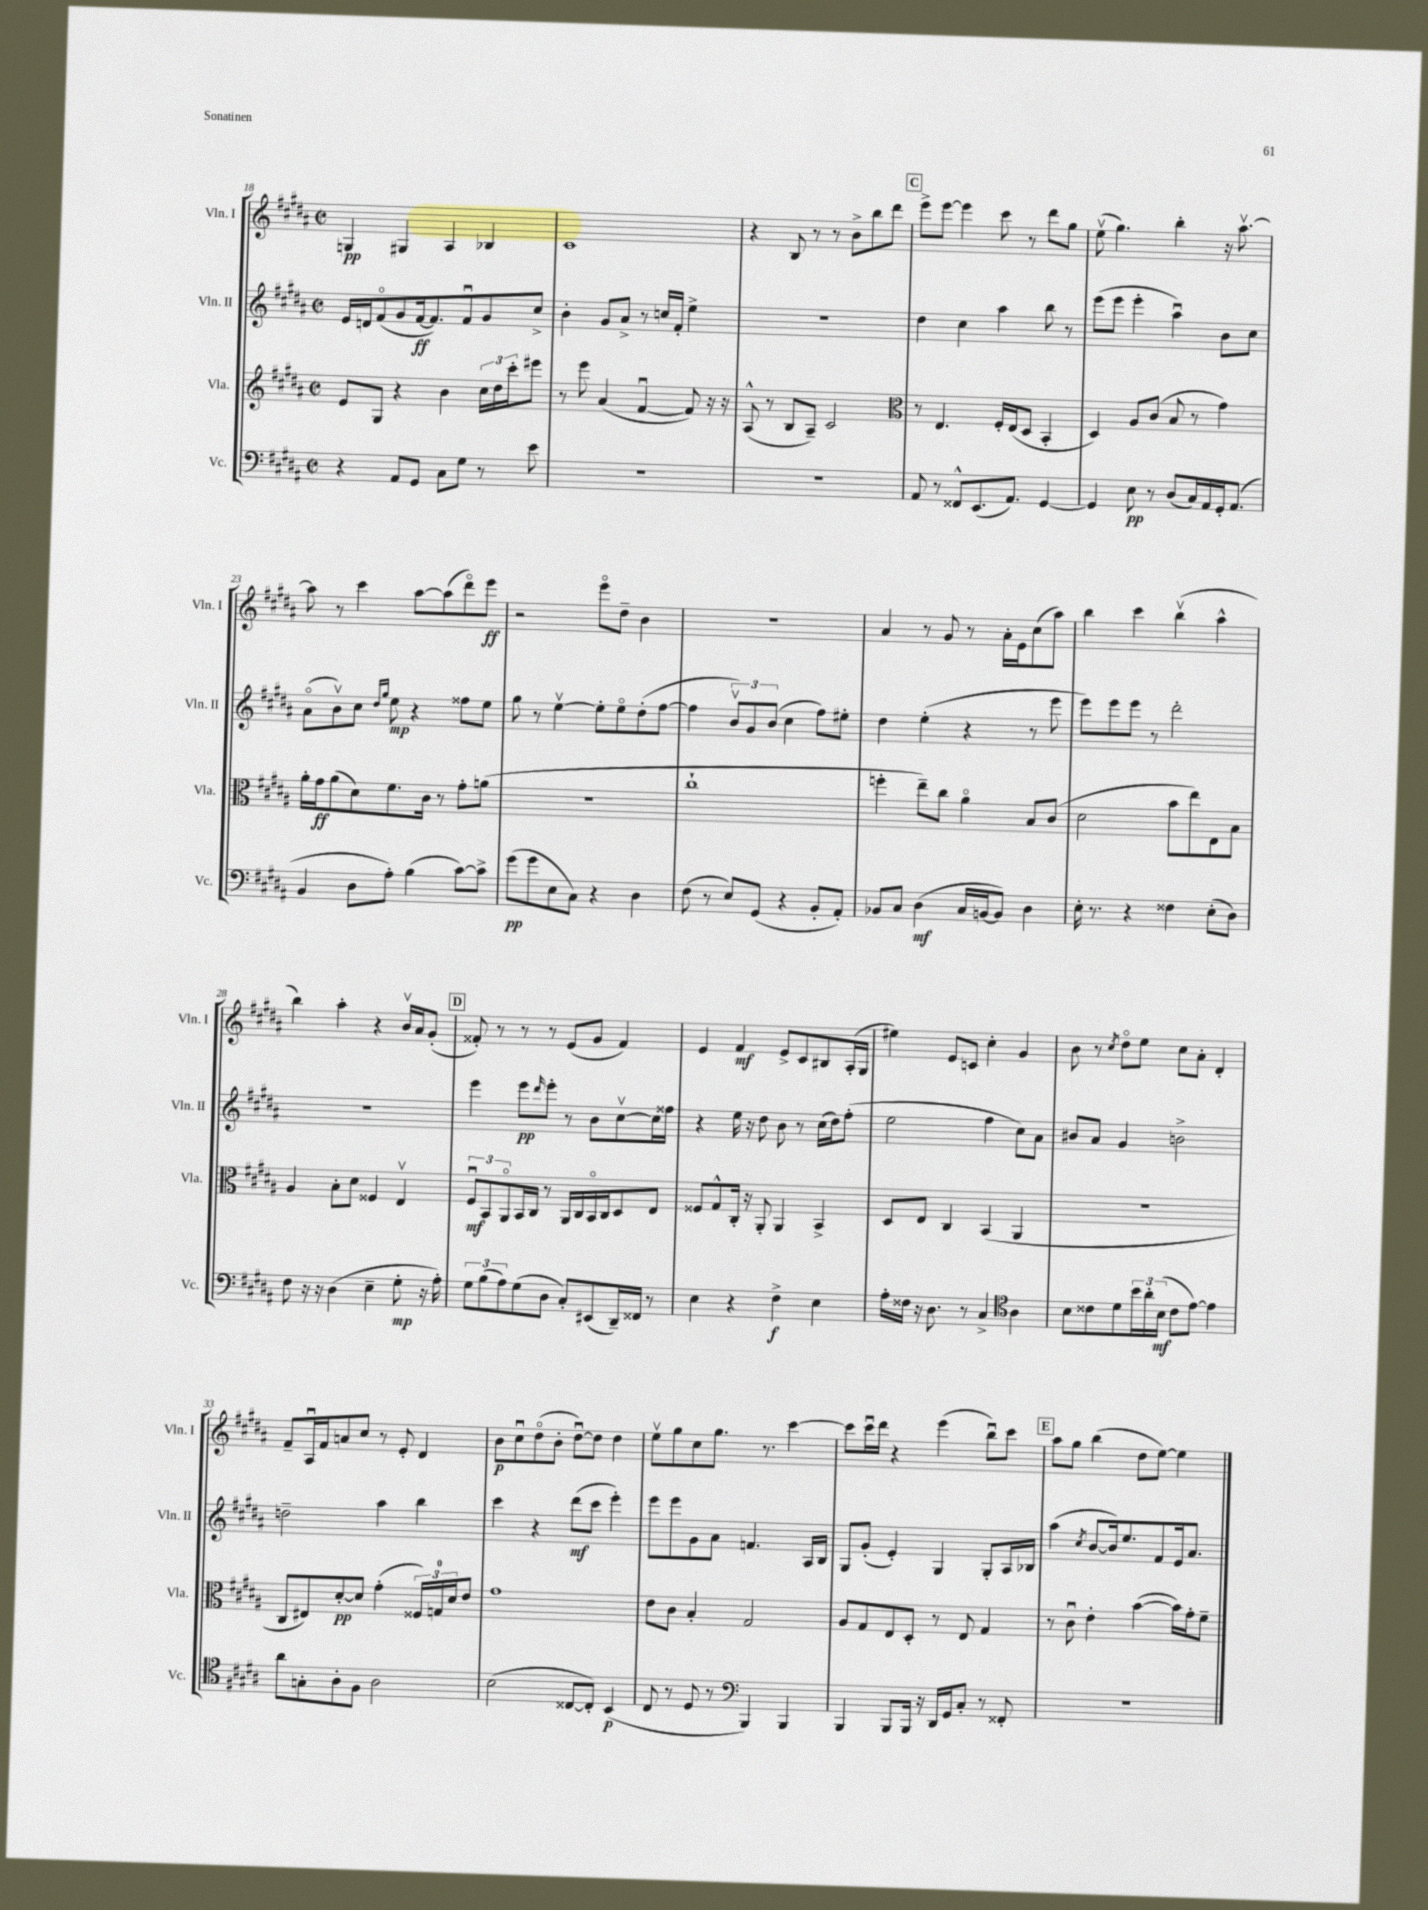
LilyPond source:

<<
\new StaffGroup <<
\new Staff = "s0" \with { instrumentName = "Vln. I" shortInstrumentName = "Vln. I" } {
    \clef treble \key b \major \defaultTimeSignature \time 2/2
    g4\pp gis4 ais4 bes4 |
    cis'1 |
    r4 b8 r8 r8 b'8-> b''8 dis'''8 |
    \mark \markup { \box "C" } e'''8-> e'''8~ e'''4 cis'''8 r8 dis'''8 gis''8 |
    e''8\upbow( gis''4.) b''4-. r16 ais''8.~\upbow |
    ais''8 r8 cis'''4 ais''8~ ais''8( dis'''8\flageolet) e'''8\ff |
    r2 e'''8\flageolet dis''8-- b'4 |
    r1 |
    ais'4 r8 gis'8 r8 ais'16-. e'16 cis''8( ais''8) |
    b''4 cis'''4 b''4\upbow( ais''4-^ |
    b''4) ais''4-. r4 b'16\upbow ais'16 gis'8-.( |
    \mark \markup { \box "D" } fisis'8-.) r8 r8 r8 e'8( gis'8 fisis'4) |
    e'4 fis'4\mf e'8-> cis'8 bis8 ais16-.( gis16 |
    eis''4) e'8 c'8 cis''4-. gis'4 |
    b'8 r8 \acciaccatura { cis''8 } dis''8\flageolet e''8 cis''8 ais'8-. dis'4-. |
    fis'8-- ais16\downbow fis'16 a'8 cis''8 r8 e'8-. dis'4 |
    b'8\p cis''8\downbow dis''8\flageolet( b'8-. dis''8~\downbow) dis''8 dis''4 |
    e''8\upbow gis''8 cis''8 gis''8. r8. cis'''4~ |
    cis'''8 cis'''16\downbow dis'''16 r4 e'''4( b''8\downbow) cis'''8 |
    \mark \markup { \box "E" } ais''8 gis''8 b''4( dis''8 e''8~) e''4 \bar "|." |
}
\new Staff = "s1" \with { instrumentName = "Vln. II" shortInstrumentName = "Vln. II" } {
    \clef treble \key b \major \defaultTimeSignature \time 2/2
    e'16 d'16 fis'8\flageolet( gis'8 fis'16~\ff fis'8.) fis'8\downbow gis'8 cis''8-> |
    b'4-. gis'8 ais'8-> r8 c''16 fis'16-. e''4-> |
    R1 |
    \mark \markup { \box "C" } dis''4 cis''4 ais''4 b''8 r8 |
    e'''8( e'''8 e'''4-. ais''4\downbow) b'8 cis''8 |
    ais'8\flageolet( b'8\upbow) cis''8 \grace { dis''16 gis''16 } e''8\mp r4 fisis''8 e''8 |
    gis''8 r8 e''4~\upbow e''8-. e''8\flageolet dis''8-.( fis''8~ |
    fis''4 \tuplet 3/2 { b'8\upbow) gis'8 b'8( } cis''4 fis''8) eis''8-. |
    dis''4 e''4-.( r4 r8 e'''8 |
    e'''8) e'''8 e'''8 r8 dis'''2-. |
    r1 |
    \mark \markup { \box "D" } e'''4 e'''8\pp \grace { dis'''16 } e'''8-. r8 b'8 cis''8~\upbow cis''16 fisis''16 |
    r4 e''16 r16 dis''8 b'8 r8 cis''16( dis''16) fis''8-.( |
    e''2 fis''4 cis''8) ais'8 |
    bis'8 ais'8 gis'4 b'2-> |
    d''2-- ais''4 b''4 |
    cis'''4 r4 dis'''8\mf( cis'''8 e'''4-.) |
    e'''8 e'''8 gis'8 ais'8 f'4. ais16 b16 |
    gis8 gis'8-.( e'4-.) gis4 gis8-. ais16 bes16 |
    \mark \markup { \box "E" } ais''4( \acciaccatura { cis''8 } b'8~ b'16) e''8. fis'8 e'16 ais'8. \bar "|." |
}
\new Staff = "s2" \with { instrumentName = "Vla." shortInstrumentName = "Vla." } {
    \clef treble \key b \major \defaultTimeSignature \time 2/2
    e'8 gis8 r4 b'4 \tuplet 3/2 { cis''16 dis''16 cis'''16-. } eis'''8 |
    r8 e'''8 ais'4( fis'4~\downbow fis'8) r16 r16 |
    ais8-^( r8 b8 ais8--) cis'2 |
    \mark \markup { \box "C" } \clef alto r8 e4. fis16-. e16( dis8 b,4-. |
    dis4) ais8 cis'8( b8 r8 gis'4) |
    ais'16-. gis'16\ff ais'8( dis'8) fis'8. cis'16 r8 gis'8-. a'8( |
    R1 |
    cis''1-! |
    f''4-. e''8--) cis''8 ais'4\flageolet b8 cis'8( |
    dis'2 b'8 e''8) e8 b8 |
    ais4 b8-. dis'8 fisis4 e4\upbow |
    \mark \markup { \box "D" } \tuplet 3/2 { fis8\downbow\mf b,8 ais,8\flageolet } b,16 cis16 r8 ais,16 cis16 b,16\flageolet cis16 dis8 e8 |
    fisis8 gis8-^ cis16-. r16 ais,8-. ais,4 b,4-> |
    dis8 e8 cis4 b,4( ais,4 |
    R1 |
    cis8 eis8) dis'8~-.\pp dis'8 gis'4-.( \tuplet 3/2 { fisis16) g16-0 dis'16 } e'8 |
    gis'1 |
    e'8 cis'8 b4-. gis2 |
    ais8 gis8 e8 dis8-. r8 e8 gis4 |
    \mark \markup { \box "E" } r8 cis'8\downbow e'4-. b'4~( b'16) gis'16-. fis'8-- \bar "|." |
}
\new Staff = "s3" \with { instrumentName = "Vc." shortInstrumentName = "Vc." } {
    \clef bass \key b \major \defaultTimeSignature \time 2/2
    r4 ais,8 gis,8 cis8 gis8 r8 e'8 |
    R1 |
    R1 |
    \mark \markup { \box "C" } ais,8 r8 fisis,8-^ e,8.( ais,8.) gis,4~ |
    gis,4 e8\pp r8 dis8( cis16) ais,16 gis,16-. ais,8.( |
    b,4 dis8 ais8-.) b4( cis'8~) cis'8-> |
    gis'8\pp( gis'8 e8 cis8) r4 dis4 |
    fis8( r8 e8) gis,8( r4 b,8-. ais,8-.) |
    bes,8 cis8 dis4\mf( cis16 b,16~ b,8) dis4 |
    e16-. r8. r4 fisis4 e8-.( dis8) |
    fis8 r16 r16 dis4( e4-- gis8-.\mp r16 ais16-.) |
    \mark \markup { \box "D" } \tuplet 3/2 { gis8 b8( ais8) } gis8( dis8 cis8-.) eis,8( dis,16--) fisis,16 r8 |
    e4 r4 fis4->\f e4 |
    ais16-. fisis16 r16 dis8. r8 cis4-> \clef tenor ais4 |
    b8 cisis'8 dis'8 \tuplet 3/2 { b'16 ais'16-. b16\mf( } cisis'8 e'8~) e'4 |
    ais'8 g8-. ais8-. fis8 ais2 |
    b2( cisis8~ cisis8-.) b,4\p( |
    cis8 r8 dis8 r8 \clef bass b,,4) b,,4 |
    b,,4 b,,8 b,,16 r16 dis,16 gis,16 cis8-. r8 fisis,8-. |
    \mark \markup { \box "E" } r1 \bar "|." |
}
>>
>>
\layout { \context { \Score currentBarNumber = #18 } }
